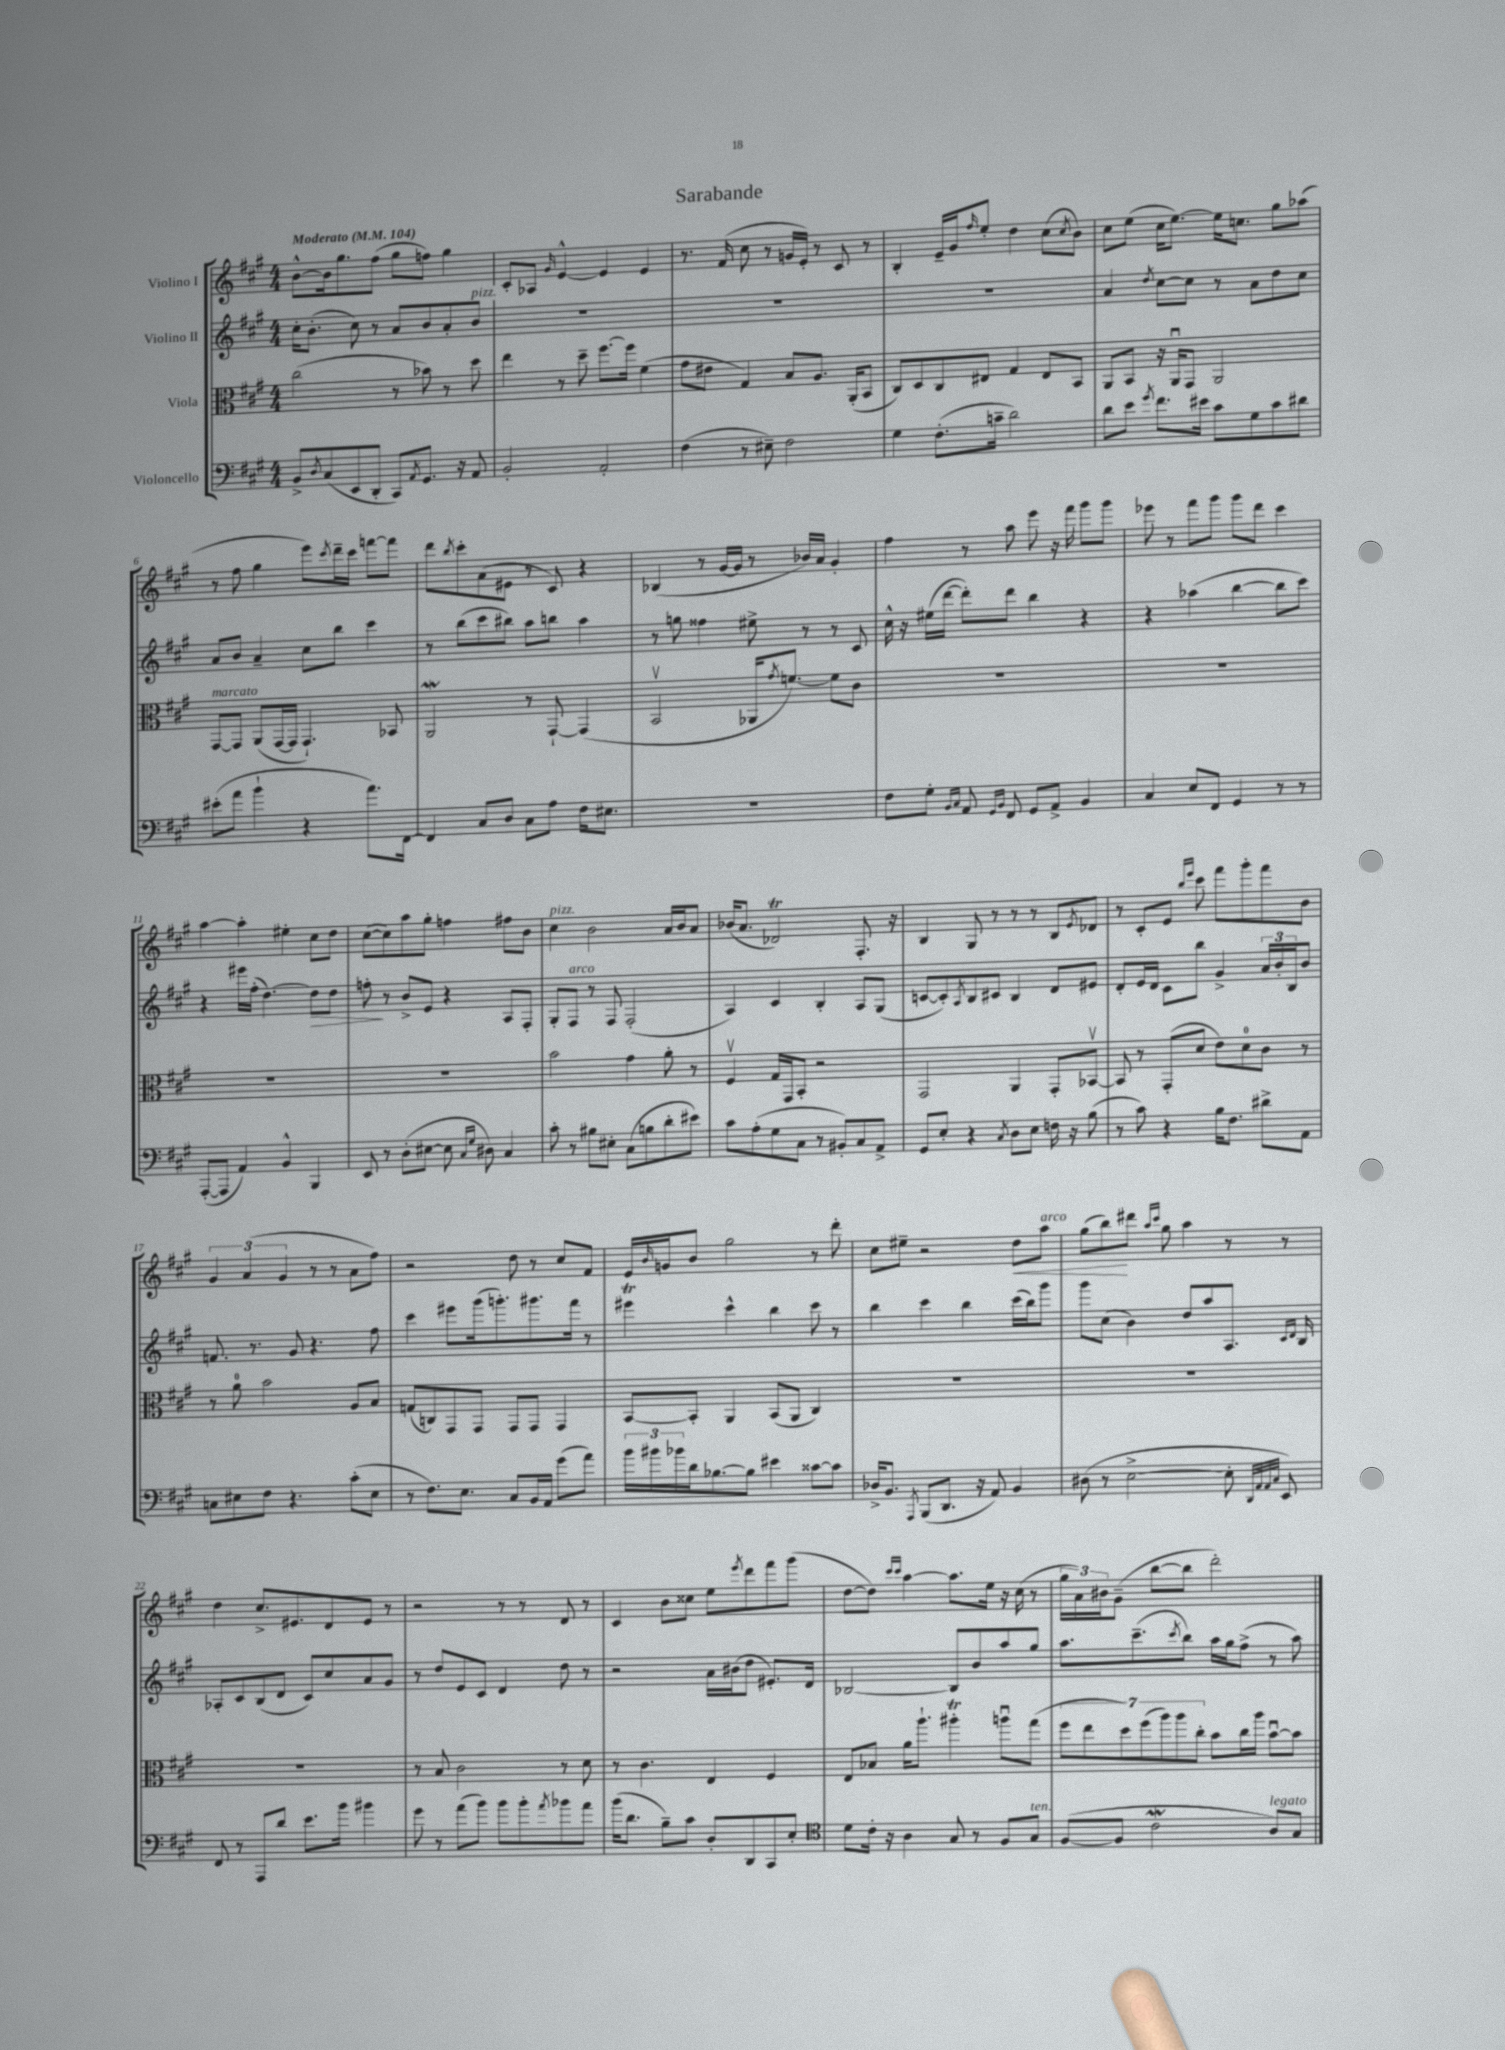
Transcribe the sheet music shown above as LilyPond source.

\header { title = "Sarabande" }
<<
\new StaffGroup <<
\new Staff = "s0" \with { instrumentName = "Violino I" } {
    \clef treble \key a \major \numericTimeSignature \time 4/4 \tempo "Moderato" 4 = 104
    b'8~-^ b'16 gis''8. fis''8( gis''8 f''8) gis''4 |
    cis'8-. aes8 \grace { gis'16 } e'4~-^ e'4 e'4 |
    r8. fis'16( cis''8 r8 g'16 e'16-.) r8 cis'8 r8 |
    b4-. e'16-- gis'16 \grace { fis''16 } e''8-. d''4 cis''8( \acciaccatura { cis''8 } b'8) |
    cis''8 e''8( cis''16 e''8.~) e''16 c''8. gis''8 aes''8( |
    r8 fis''8 gis''4 e'''8) \acciaccatura { cis'''8 } d'''16-- cis'''16 f'''8~ f'''8 |
    d'''8 \acciaccatura { b''8 } cis'''8-. a'8( eis'8 r8 cis'8) r4 |
    bes4( r8 gis'16~ gis'16 r8 bes'16) a'16 gis'4-. |
    fis''4 r8 a''8 e'''8 r16 fis'''16 gis'''8 gis'''8 |
    ees'''8 r8 fis'''8 gis'''8 gis'''8 d'''8 cis'''4 |
    a''4~ a''4-. eis''4-. cis''8 d''8 |
    cis''8~( cis''8) a''8 gis''8-. f''4 fis''8 b'8 |
    cis''4^\markup { \italic "pizz." } b'2 a'16 b'16 a'8 |
    bes'16( a'8. des'2\trill) fis8.-. r16 |
    b4 gis8 r8 r8 r8 b8 \acciaccatura { e'8 } des'8 |
    r8 cis'8-. e'8 \grace { b''16 e'''16 } cis'''8 fis'''8 gis'''8-. fis'''8 b'8 |
    \tuplet 3/2 { gis'4 a'4( gis'4 } r8 r8 a'8 fis''8) |
    r2 d''8 r8 cis''8 fis'8 |
    e'16 \grace { b'16 } g'16 b'8 gis''2 r8 d'''8-. |
    cis''8 eis''8-- r2 d''8\< a''8^\markup { \italic "arco" } |
    gis''8( b''8\!) dis'''8 \grace { a''16 cis'''16 } gis''8 a''4 r8 r8 |
    d''4 cis''8.-> eis'8. d'8 eis'8 r8 |
    r2 r8 r8 d'8 r8 |
    cis'4 b'8 cisis''8 e''8 \acciaccatura { e'''8 } d'''8 fis'''8 gis'''8( |
    d''8~ d''8) \grace { cis'''16 cis'''16 } a''4~ a''8. e''16 r16 cis''16( r8 |
    \tuplet 3/2 { gis''16 a'16) bis'16 } gis'8--( b''8~ b''8 d'''2-.) \bar "|." |
}
\new Staff = "s1" \with { instrumentName = "Violino II" } {
    \clef treble \key a \major \numericTimeSignature \time 4/4
    cis''16-. b'8.-.( cis''8) r8 a'8 b'8 a'8-. b'8^\markup { \italic "pizz." } |
    R1 |
    R1 |
    R1 |
    a'4 \acciaccatura { d''8 } cis''8~ cis''8 r8 a'8 d''8 cis''8 |
    a'8 b'8 a'4-- cis''8 b''8 cis'''4 |
    r8 b''8( cis'''8 bis''8) a''8 b''8 a''4 |
    r8 g''8 fisis''4 eis''8-> r8 r8 cis'8 |
    cis''16-^ r16 eis''16( d'''16~ d'''8-.) d'''8 b''4 r4 |
    r4 aes''4( b''4~ b''8 cis'''8) |
    r4 eis'''16 fis''16-.( d''4.~) d''8\> d''8 |
    f''8-.\! r8 b'8-> e'8 r4 a8 fis8-. |
    gis8-. fis8^\markup { \italic "arco" } r8 fis8 fis2-.( |
    a4) cis'4 b4-. a8 gis8( |
    c'8~ c'8-.) \acciaccatura { a8 } b8 cis'8 b4 d'8 eis'8 |
    d'8-. e'16 d'16 cis'8 b''8 gis'4-> \tuplet 3/2 { a'16 b'16-. b16 } b'8 |
    f'8. r8. gis'8 r4. fis''8 |
    cis'''4 eis'''8 gis'''16( g'''8.-.) gis'''8. fis'''16 r8 |
    eis'''4\trill cis'''4-^ b''4 cis'''8 r8 |
    b''4 cis'''4 b''4 cis'''16( b''16) gis'''8 |
    gis'''8 cis''8( b'4) d''8 a''8 a8. \grace { cis'16 d'16 } b16 |
    aes8-. cis'8 b8( d'8 cis'8) cis''8 a'8 gis'8 |
    r8 d''8 e'8 cis'8 d'4 d''8 r8 |
    r2 a'16 bis'16( d''8 eis'8.-.) d'16 |
    bes2~ bes8 b'8 a''8 gis''8 |
    a''8. cis'''8.--( \acciaccatura { cis'''8 } b''8) a''16 gis''16 fis''8->( r8 a''8) \bar "|." |
}
\new Staff = "s2" \with { instrumentName = "Viola" } {
    \clef alto \key a \major \numericTimeSignature \time 4/4
    cis''2( r8 bes'8) r8 d''8 |
    e''4 r8 d''8-- fis''8.~ fis''16 fis'4( |
    gis'8 eis'8 gis4) b8 a8. a,16-.( b,8 |
    cis8) d8 cis8 eis8 gis4 eis8 b,8 |
    a,8 b,8 r16 a,16\downbow gis,8 a,2 |
    gis,8~^\markup { \italic "marcato" } gis,8 a,8( gis,16~ gis,16 gis,4.-!) bes,8 |
    a,2\mordent r8 gis,8~-! gis,4( |
    b,2\upbow aes,16 \acciaccatura { gis'8 } f'8.~) f'8 cis'8 |
    R1 |
    R1 |
    R1 |
    R1 |
    b'2 gis'4 a'8-. r8 |
    fis4\upbow gis16 gis,16 b,8-. r2 |
    gis,2 a,4 gis,8-. bes,8~\upbow |
    bes,8 r8 gis,8-.( d'8 e'8) d'8-0 cis'8 r8 |
    r8 a'8-0 b'2 a8 b8 |
    g8( c8) gis,8 gis,8 gis,8 gis,8 gis,4 |
    b,8~ b,8-. a,4 b,8( a,8 cis4) |
    R1 |
    R1 |
    R1 |
    r8 b8 cis'2 r8 d'8 |
    r8 cis'4. e4 fis4 |
    e8 bes8 a'16 a''8.-! ais''4-.\trill a''8\downbow gis''8( |
    \tuplet 7/4 { fis''8 e''8 d''8) fis''8( a''8) a''8 cis''8-. } b'8 cis''16 a''16 b'8~\downbow b'8 \bar "|." |
}
\new Staff = "s3" \with { instrumentName = "Violoncello" } {
    \clef bass \key a \major \numericTimeSignature \time 4/4
    b,8-> \acciaccatura { d8 } cis8( e,8 d,8-. cis,8) \acciaccatura { a,8 } gis,8. r16 a,8 |
    b,2-. a,2-. |
    fis4( r8 eis8--) fis2 |
    gis4 fis8.-.( c'16-- d'2) |
    d'8 e'8 \acciaccatura { gis'8 } fis'8. eis'16 cis'8 gis8 cis'8 dis'8 |
    eis'8-.( a'8 b'4-! r4 a'8.) fis,16~ |
    fis,4 cis8 d8 cis8 a8 fis16 eis8. |
    R1 |
    fis8 gis8-. \grace { b,16 cis16 } a,8 \grace { gis,16 b,16 } fis,8 gis,8 a,8-> b,4 |
    cis4 e8 fis,8 gis,4 r8 r8 |
    a,,8~-.( a,,8 a,4) b,4-^ b,,4 |
    e,8 r8 d8-.( eis8~ eis8 \grace { cis16 gis16 } dis8) cis4 |
    cis'8-. r8 bis8 eis8-. cis8( b8 d'8-. eis'8) |
    cis'8 a8-.( gis8 cis8 r8 bis,8-.) cis8 a,8-> |
    gis,8 e8-. r4 \acciaccatura { cis8 } d8 e8 f16 r16 b8( |
    r8 cis'8) r4 b16 fis8. dis'8-> a,8 |
    c8 eis8 fis8 r4. cis'8-.( eis8 |
    r8 fis8.) e8. cis8 b,16 a,16 gis'8( a'8) |
    \tuplet 3/2 { b'16 bis'16 bes'16 } d'16 bes8.~ bes8 eis'4 cisis'8~ cisis'8 |
    des16-> b,8. \acciaccatura { a,,8 } b,,8( d,8. r16 a,8) b,4 |
    dis8( r8 e2~-> e8-. \grace { d,32 a,32 a,32 cis32 } e,8) |
    fis,8 r8 a,,8 d'8 e'8. b'16 bis'4 |
    gis'8 r8 a'8( b'8) b'8 b'8-. \acciaccatura { a'8 } bes'8 a'8 |
    b'16( d'8. b8--) cis'8 d8-. d,8 cis,8 e8-. |
    \clef tenor d'8 cis'16-. r16 a4 gis8 r8 fis8 gis8^\markup { \italic "ten." } |
    fis8~( fis8 cis'2\mordent a8^\markup { \italic "legato" }) gis8 \bar "|." |
}
>>
>>
